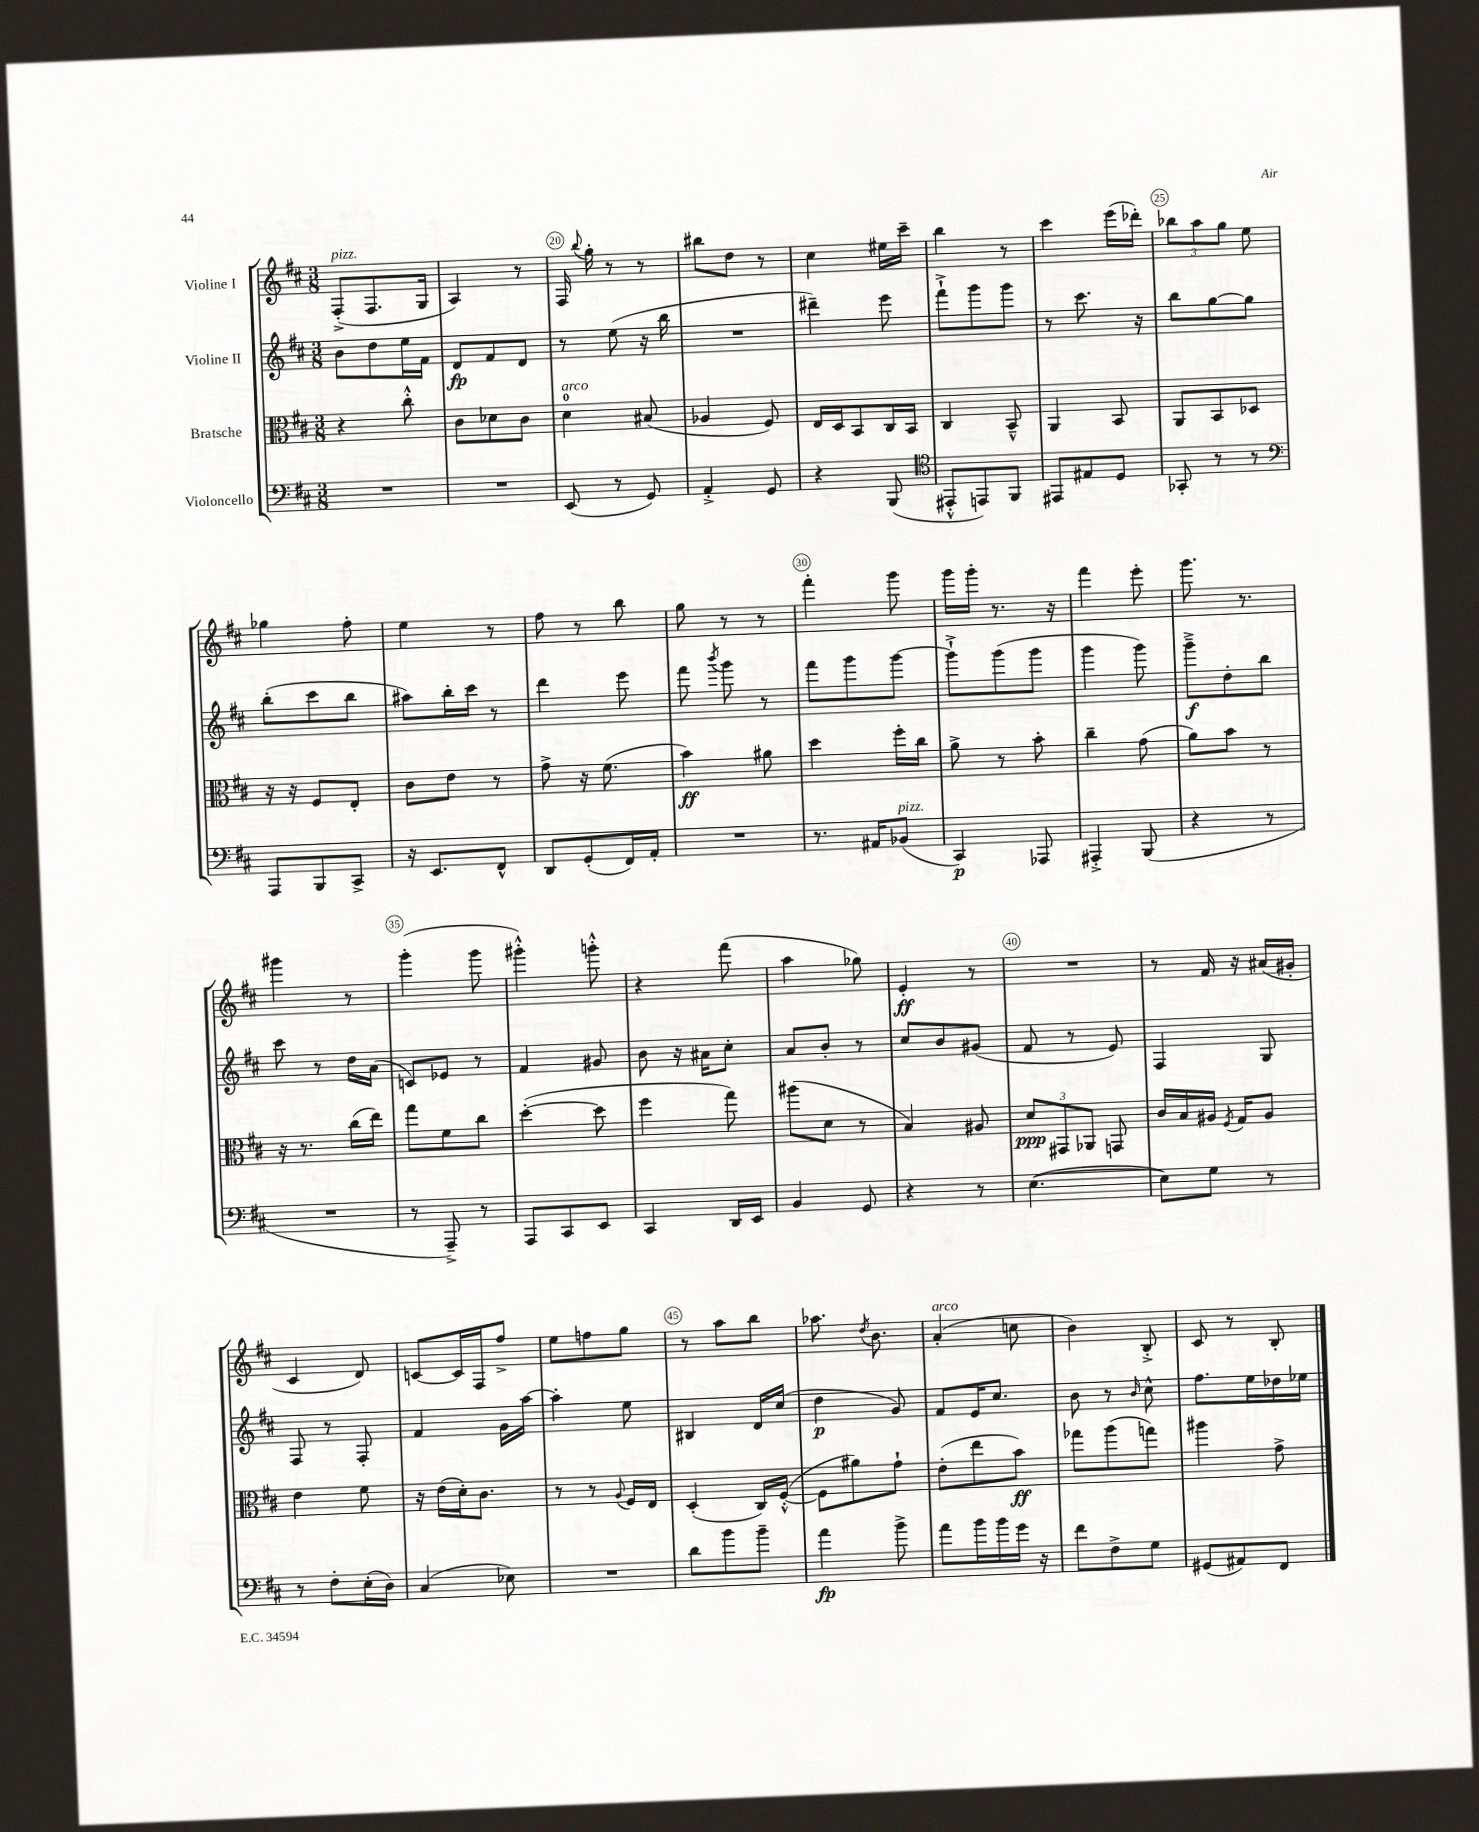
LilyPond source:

<<
\new StaffGroup <<
\new Staff = "s0" \with { instrumentName = "Violine I" } {
    \clef treble \key d \major \numericTimeSignature \time 3/8
    \autoBeamOff fis8[-.->^\markup { \italic "pizz." }( fis8. g16] |
    a4) r8 |
    fis16 \appoggiatura { b''8 } g''16-. r8 r8 |
    bis''8[ d''8] r8 |
    cis''4 eis''16[ cis'''16]-- |
    b''4 r8 |
    cis'''4 e'''16[( des'''16]-.) |
    \tuplet 3/2 { bes''8[ a''8 g''8] } e''8 |
    ges''4 fis''8-. |
    e''4 r8 |
    fis''8 r8 b''8 |
    g''8 r8 r8 |
    fis'''4-. g'''8 |
    g'''16[ g'''16]-. r8. r16 |
    fis'''4 e'''8-. |
    g'''8. r8. |
    gis'''4 r8 |
    g'''4-.( g'''8 |
    gis'''4-.-^) g'''8-.-^ |
    r4 fis'''8( |
    a''4 ges''8) |
    e'4-.\ff r8 |
    R4. |
    r8 fis'16 r16 ais'16[( gis'16]-. |
    cis'4 d'8) |
    c'8[~ c'16 fis16 fis''8]-> |
    e''8[ f''8 g''8] |
    r8 a''8[ b''8] |
    aes''8. \acciaccatura { d''8 } b'8. |
    a'4-.^\markup { \italic "arco" }( c''8 |
    b'4) b8-.-> |
    cis'8 r8 b8-. \bar "|." |
}
\new Staff = "s1" \with { instrumentName = "Violine II" } {
    \clef treble \key d \major \numericTimeSignature \time 3/8
    \autoBeamOff b'8[ d''8 e''16 fis'16] |
    d'8[\fp fis'8 d'8] |
    r8 e''8( r16 b''16 |
    R4. |
    dis'''4--) e'''8 |
    fis'''8[-!-> g'''8 g'''8] |
    r8 cis'''8. r16 |
    b''8[ g''8~ g''8] |
    b''8[-.( cis'''8 b''8] |
    ais''8[) b''16-. cis'''16] r8 |
    d'''4 e'''8 |
    fis'''8 \acciaccatura { b'''8 } g'''8 r8 |
    fis'''8[ g'''8 g'''8]~ |
    g'''8[-!-> g'''8( g'''8] |
    g'''4 g'''8) |
    g'''8[--->\f d''8-. b''8] |
    cis'''8 r8 d''16[ a'16]( |
    c'8[) ees'8] r8 |
    fis'4 gis'8 |
    b'8 r16 ais'16[ cis''8]-. |
    a'8[ b'8]-. r8 |
    cis''8[ b'8 gis'8]( |
    fis'8 r8 e'8) |
    fis4 g8 |
    fis8 r8 fis8-. |
    fis'4 g'16[ a''16]~ |
    a''4-. e''8 |
    bis4 d'16[ cis''16]( |
    d''4\p g'8) |
    fis'8[ e'16 cis''8.] |
    b'8 r8 \grace { b'16 } cis''8-^ |
    fis''8.[ e''16 des''16 ees''16] \bar "|." |
}
\new Staff = "s2" \with { instrumentName = "Bratsche" } {
    \clef alto \key d \major \numericTimeSignature \time 3/8
    \autoBeamOff r4 cis''8-.-^ |
    cis'8[ des'8 cis'8] |
    d'4-0^\markup { \italic "arco" } bis8( |
    aes4 fis8) |
    e16[ d16 b,8 cis16 b,16] |
    cis4 b,8---^ |
    a,4 b,8 |
    a,8[ b,8 des8] |
    r16 r16 fis8[ e8]-. |
    cis'8[ e'8] r8 |
    g'8-> r16 fis'8.( |
    b'4\ff) ais'8 |
    d''4 fis''16[-. cis''16] |
    a'8-> r8 b'8-. |
    cis''4-- g'8( |
    a'8[) b'8] r8 |
    r16 r8. cis''16[( e''16]) |
    g''8[ fis'8 cis''8] |
    d''4~-.( d''8 |
    fis''4 g''8) |
    ais''8[( d'8] r8 |
    b4) ais8 |
    \tuplet 3/2 { d'8[\ppp gis,8 aes,8] } g,8 |
    cis'16[ b16 ais16] \acciaccatura { fis8 } g16[ ais8] |
    e'4 fis'8 |
    r16 e'16[( d'16-.) cis'8.] |
    r8 r8 \appoggiatura { a8 } fis16[ e16] |
    d4-.( cis16[) fis16]~-.-^( |
    fis8[ ais'8) g'8]-! |
    e'8[-.( e''8 b'8]\ff) |
    ges''8[ a''8( g''8]) |
    ais''4 g'8-> \bar "|." |
}
\new Staff = "s3" \with { instrumentName = "Violoncello" } {
    \clef bass \key d \major \numericTimeSignature \time 3/8
    \autoBeamOff R4. |
    R4. |
    e,8( r8 g,8) |
    a,4-.-> g,8 |
    r4 b,,8( |
    \clef tenor eis,8[-.-^ e,8) fis,8] |
    eis,8[ eis8 d8] |
    ges,8-. r8 r8 |
    \clef bass a,,8[ b,,8 cis,8]-> |
    r16 e,8.[ fis,8]-^ |
    d,8[ g,8-.( fis,16) a,16]-. |
    R4. |
    r8. ais,16[ bes,8]^\markup { \italic "pizz." }( |
    cis,4\p) aes,,8 |
    ais,,4-.-> b,,8( |
    r4 r8 |
    R4. |
    r8 a,,8--->) r8 |
    a,,8[ cis,8 e,8] |
    cis,4 d,16[ e,16] |
    b,4 g,8 |
    r4 r8 |
    e4.~( |
    e8[) g8] r8 |
    r8 fis8[-. e16-.( d16]) |
    cis4( ees8) |
    R4. |
    d'8[ b'8 b'8]-- |
    a'4\fp b'8-> |
    a'8[ b'16 b'16 g'16] r16 |
    fis'8[ fis8-> g8] |
    gis,8[( ais,8) fis,8] \bar "|." |
}
>>
>>
\layout { \context { \Score currentBarNumber = #18 \override BarNumber.break-visibility = ##(#f #t #t) barNumberVisibility = #(every-nth-bar-number-visible 5) \override BarNumber.stencil = #(make-stencil-circler 0.1 0.3 ly:text-interface::print) } }
